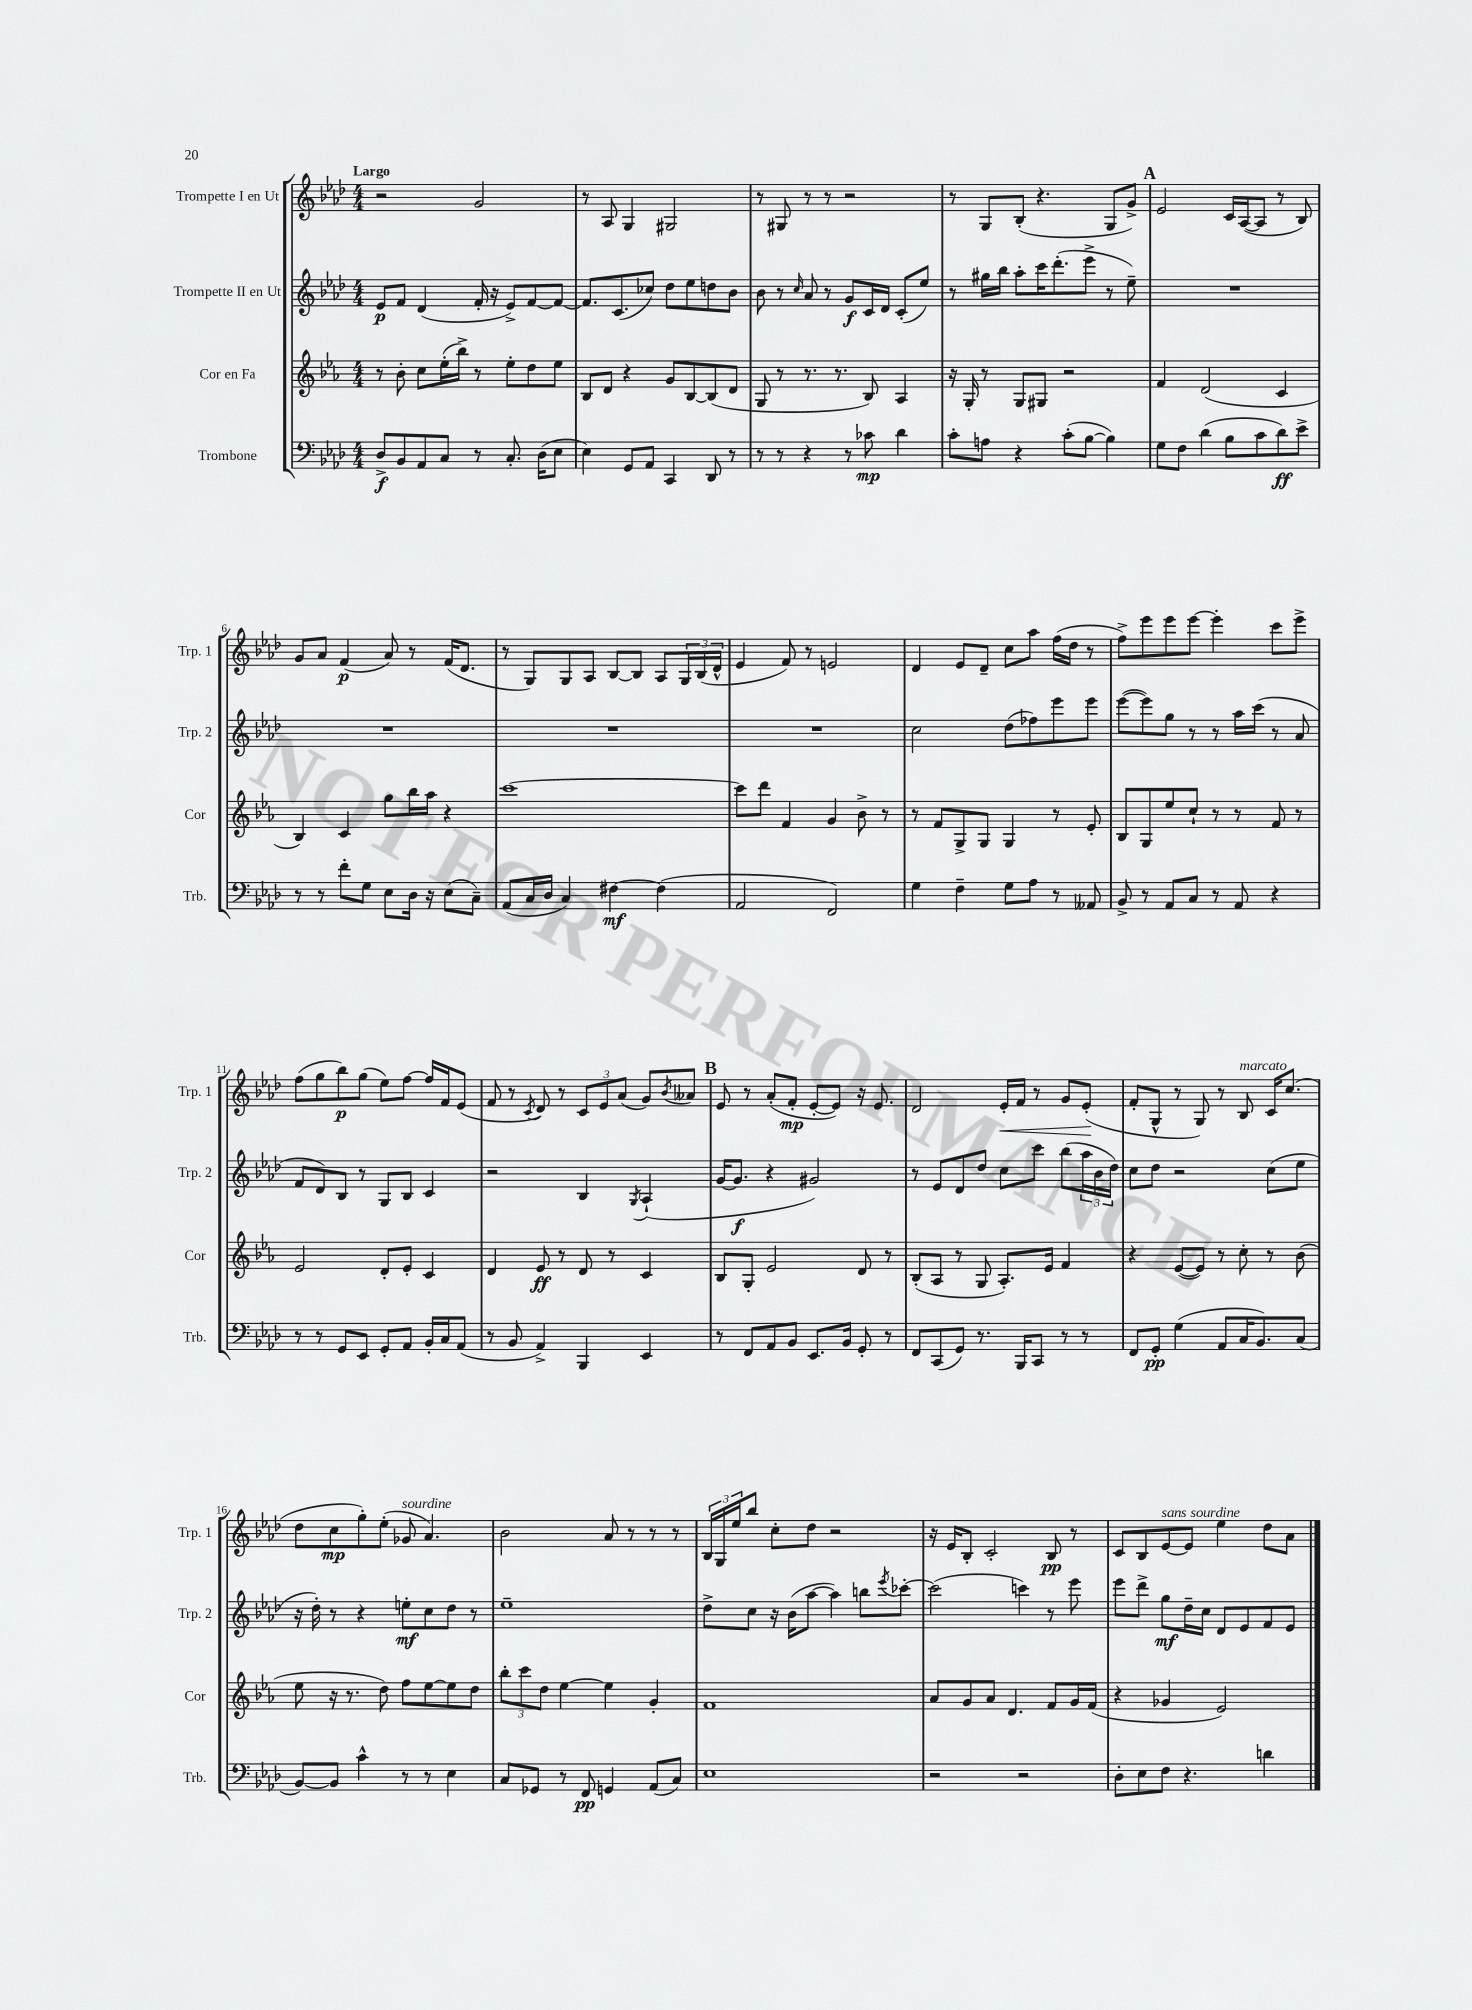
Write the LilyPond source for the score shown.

<<
\new StaffGroup <<
\new Staff = "s0" \with { instrumentName = "Trompette I en Ut" shortInstrumentName = "Trp. 1" } {
    \clef treble \key aes \major \numericTimeSignature \time 4/4 \tempo "Largo"
    r2 g'2 |
    r8 aes8 g4 gis2 |
    r8 gis8 r8 r8 r2 |
    r8 g8 bes8-.( r4. g8 g'8->) |
    \mark \markup { \bold "A" } ees'2 c'16 aes16~( aes8 r8 bes8) |
    g'8 aes'8 f'4\p( aes'8) r8 f'16( des'8. |
    r8 g8) g8 aes8 bes8~ bes8 aes8 \tuplet 3/2 { g16 bes16( des'16-^ } |
    ees'4 f'8) r8 e'2 |
    des'4 ees'8 des'8-- c''8 aes''8 f''16( des''16 r8 |
    f''8->) ees'''8 ees'''8 ees'''8~ ees'''4-. c'''8 ees'''8-> |
    f''8( g''8 bes''8\p) g''8( ees''8) f''8~ f''16 f'16 ees'8( |
    f'8 r8 \acciaccatura { c'8 } des'8) r8 \tuplet 3/2 { c'8 ees'8 aes'8( } g'8) \acciaccatura { bes'8 } aeses'8 |
    \mark \markup { \bold "B" } ees'8 r8 aes'8-.( f'8-.\mp ees'8~-. ees'8) r16 ees'8. |
    des'2 ees'16-.\< f'16 r8 g'8 ees'8-.\!( |
    f'8-. g8-^ r8 g8) r8 bes8^\markup { \italic "marcato" } c'16 c''8.( |
    des''8 c''8\mp g''8-.) ees''8-.( ges'8^\markup { \italic "sourdine" } aes'4.) |
    bes'2 aes'8 r8 r8 r8 |
    \tuplet 3/2 { bes16 g16 ees''16 } bes''8 c''8-. des''8 r2 |
    r16 ees'16 bes8-. c'2-. bes8\pp r8 |
    c'8 bes8 ees'8~^\markup { \italic "sans sourdine" } ees'8 ees''4 des''8 aes'8 \bar "|." |
}
\new Staff = "s1" \with { instrumentName = "Trompette II en Ut" shortInstrumentName = "Trp. 2" } {
    \clef treble \key aes \major \numericTimeSignature \time 4/4
    ees'8\p f'8 des'4( f'16-. r16 ees'8->) f'8~ f'8~ |
    f'8. c'8.( ces''8) des''8 ees''8 d''8 bes'8 |
    bes'8 r8 \grace { c''16 } aes'8 r8 g'8\f c'16 des'16 c'8-.( ees''8) |
    r8 gis''16 bes''16 aes''8-. c'''16 des'''8.-.( ees'''8-> r8 ees''8--) |
    \mark \markup { \bold "A" } R1 |
    R1 |
    R1 |
    R1 |
    c''2 des''8( fes''8) ees'''8 ees'''8 |
    ees'''8~( ees'''8) g''8 r8 r8 aes''16 c'''16( r8 aes'8 |
    f'8 des'8) bes8 r8 g8 bes8 c'4 |
    r2 bes4 \acciaccatura { g8 } aes4-!( |
    \mark \markup { \bold "B" } g'16~ g'8.\f r4 gis'2) |
    r8 ees'8 des'8 des''8 c''8 c'''8 bes''8( \tuplet 3/2 { aes''16 bes'16 des''16) } |
    c''8 des''8 r2 c''8( ees''8 |
    r16 des''16-.) r8 r4 e''8-.\mf c''8 des''8 r8 |
    ees''1-- |
    des''8-> c''8 r16 bes'16( aes''8~ aes''4) b''8 \acciaccatura { ees'''8 } ces'''8~-. |
    ces'''2( c'''4) r8 ees'''8 |
    ees'''8 des'''8-> g''8\mf des''16-- c''16 des'8 ees'8 f'8 ees'8 \bar "|." |
}
\new Staff = "s2" \with { instrumentName = "Cor en Fa" shortInstrumentName = "Cor" } {
    \clef treble \key ees \major \numericTimeSignature \time 4/4
    r8 bes'8-. c''8 ees''16-.( bes''16->) r8 ees''8-. d''8 ees''8 |
    bes8 d'8 r4 g'8 bes8~ bes8( d'8 |
    g8 r8 r8. r8. bes8) aes4 |
    r16 g16-. r8 g8 gis8 r2 |
    \mark \markup { \bold "A" } f'4 d'2( c'4 |
    bes4) c'4 g''8 bes''16 aes''16 r4 |
    c'''1~ |
    c'''8 d'''8 f'4 g'4 bes'8-> r8 |
    r8 f'8 g8-> g8 g4 r8 ees'8-. |
    bes8 g8 ees''8 c''8-! r8 r8 f'8 r8 |
    ees'2 d'8-. ees'8-. c'4 |
    d'4 ees'8\ff r8 d'8 r8 c'4 |
    \mark \markup { \bold "B" } bes8 g8-. ees'2 d'8 r8 |
    bes8-.( aes8 r8 g8 aes8.-.) ees'16 f'4 |
    r4 ees'8~( ees'8) r8 c''8-. r8 bes'8( |
    ees''8 r16 r8. d''8) f''8 ees''8~ ees''8 d''8 |
    \tuplet 3/2 { bes''8-. c'''8 d''8 } ees''4~ ees''4 g'4-. |
    f'1 |
    aes'8 g'8 aes'8 d'4. f'8 g'16 f'16( |
    r4 ges'4 ees'2) \bar "|." |
}
\new Staff = "s3" \with { instrumentName = "Trombone" shortInstrumentName = "Trb." } {
    \clef bass \key aes \major \numericTimeSignature \time 4/4
    des8->\f bes,8 aes,8 c8 r8 c8.-. des16( ees8 |
    ees4) g,8 aes,8 c,4 des,8 r8 |
    r8 r8 r4 r8 ces'8\mp des'4 |
    c'8-. a8 r4 c'8-.( bes8~ bes4) |
    \mark \markup { \bold "A" } g8 f8 des'4( bes8 c'8 des'8\ff) ees'8-> |
    r8 r8 f'8-. g8 ees8 des16 r16 ees8( c8--) |
    aes,8( c16 des16 c4) fis4~\mf fis4( |
    aes,2 f,2) |
    g4 f4-- g8 aes8 r8 aeses,8 |
    bes,8-> r8 aes,8 c8 r8 aes,8 r4 |
    r8 r8 g,8 ees,8 g,8-. aes,8 bes,16-. c16 aes,8( |
    r8 bes,8 aes,4->) bes,,4 ees,4 |
    \mark \markup { \bold "B" } r8 f,8 aes,8 bes,8 ees,8. bes,16 g,8-. r8 |
    f,8 c,8( g,8) r8. bes,,16 c,8 r8 r8 |
    f,8 g,8-.\pp g4( aes,8 c16 bes,8.) c8( |
    bes,8~) bes,8 c'4-^ r8 r8 ees4 |
    c8 ges,8 r8 f,8\pp g,4 aes,8( c8) |
    ees1 |
    r2 r2 |
    des8-. ees8 f8 r4. d'4 \bar "|." |
}
>>
>>
